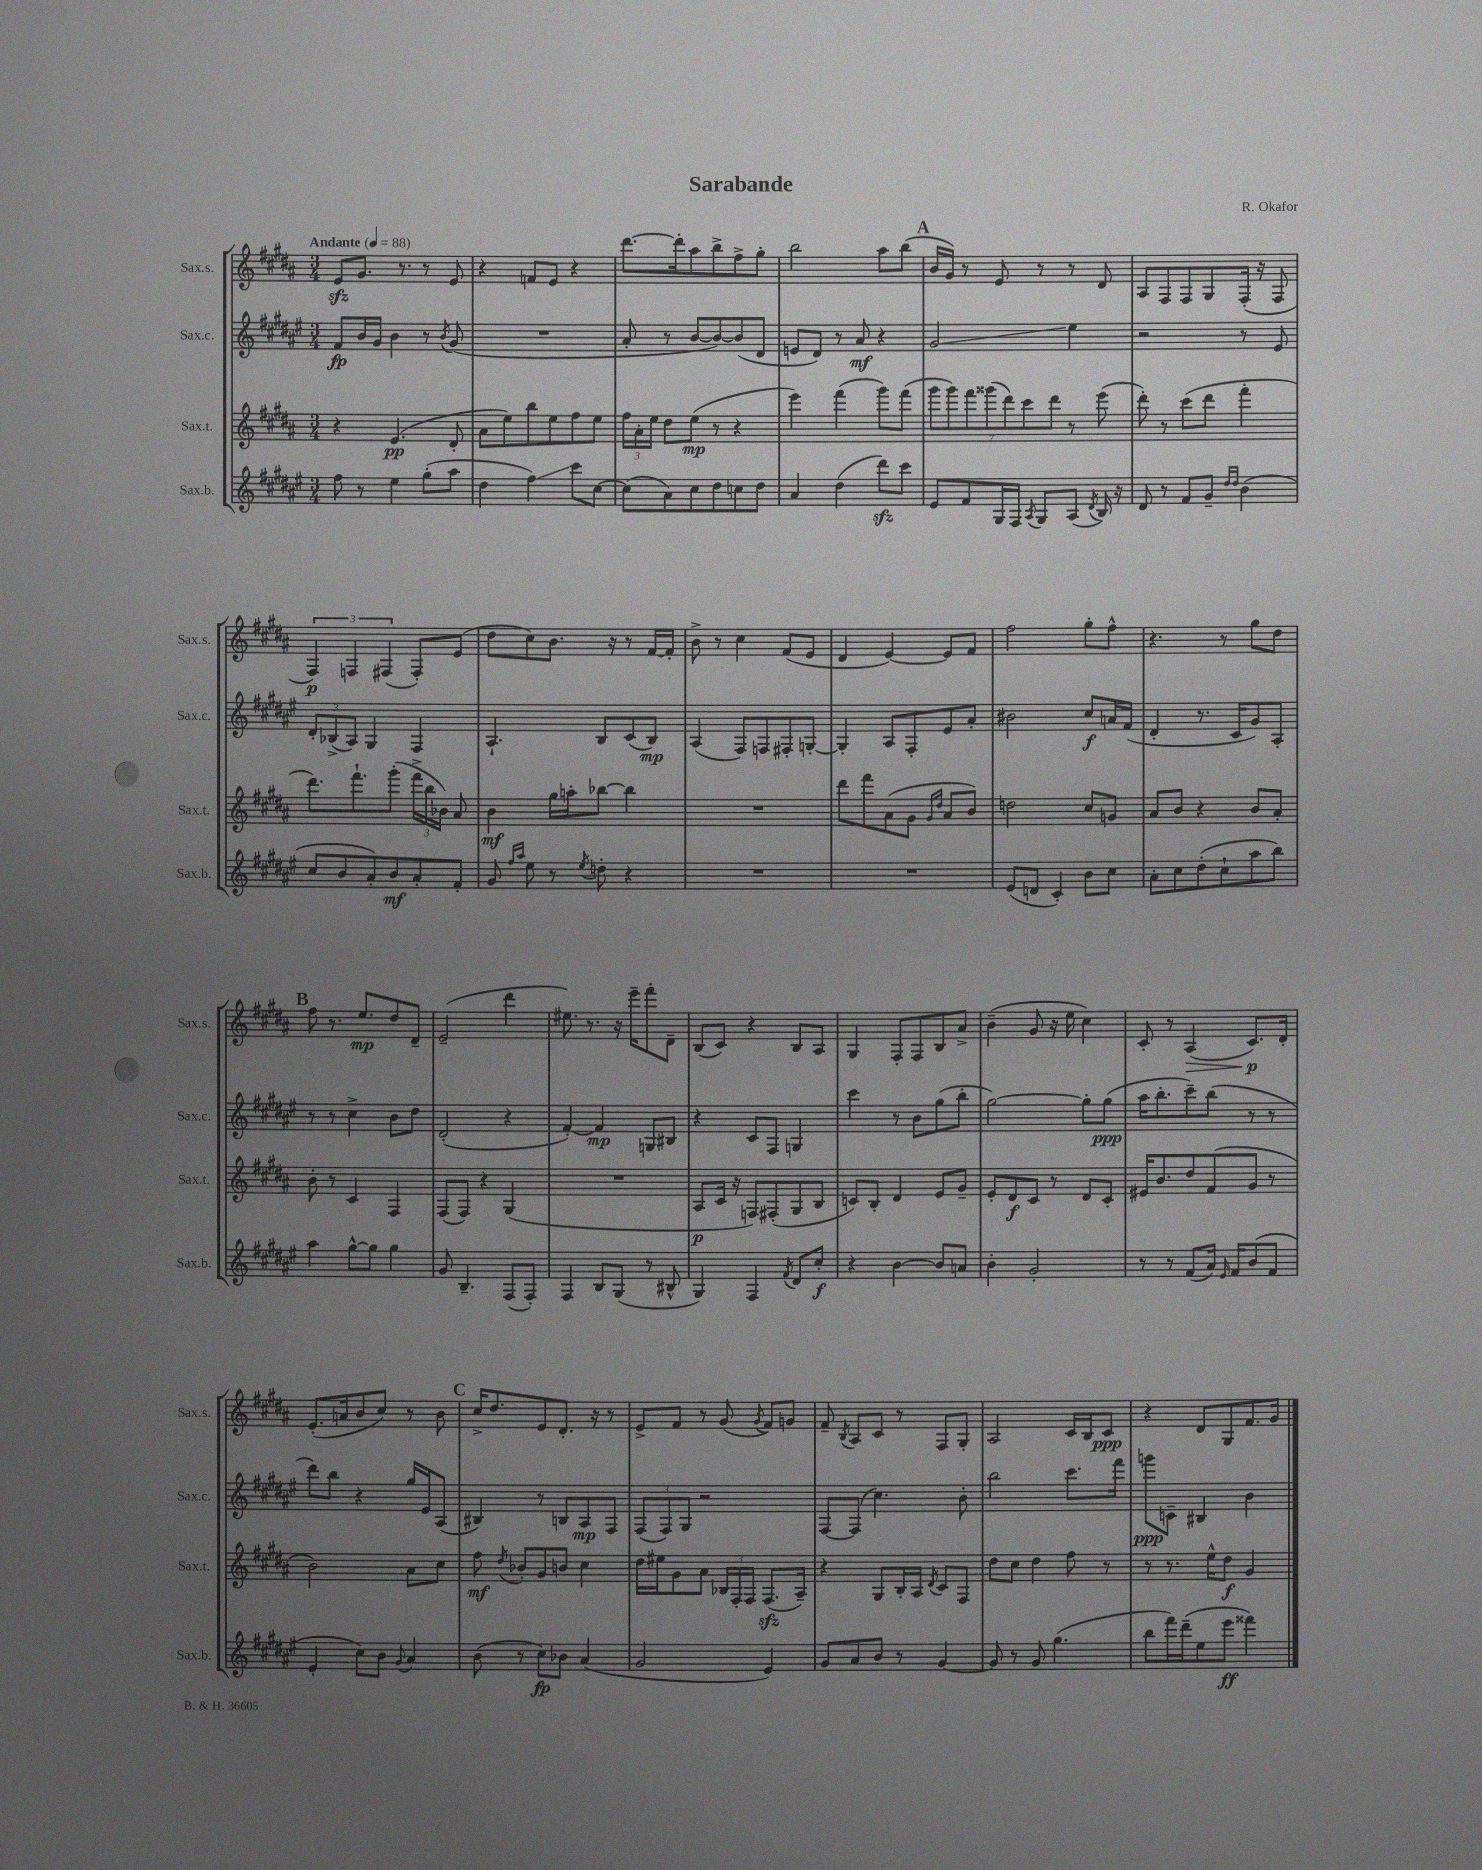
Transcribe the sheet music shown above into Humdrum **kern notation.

**kern	**kern	**kern	**kern
*staff4	*staff3	*staff2	*staff1
*clefG2	*clefG2	*clefG2	*clefG2
*k[f#c#g#d#a#e#]	*k[f#c#g#d#a#]	*k[f#c#g#d#a#e#]	*k[f#c#g#d#a#]
*M3/4	*M3/4	*M3/4	*M3/4
*MM88	*MM88	*MM88	*MM88
8ff#\	4r	8f#/L	8e/L
8r	.	16b/L	8.g#/J
.	.	16g#/JJ	.
4ee#\	(4.e/	4b\	.
.	.	.	8.r
(8gg#'\L	.	8r	8r
.	.	8qb/	.
8aa#\J	8d#'/	(8g#/	8e/
=	=	=	=
4dd#\	8a#\L	2.r	4r
.	8ee\)	.	.
4ff#\)	8bb\	.	8f/L
.	8ee\	.	8e/J
8ccc#\L	8ff#\	.	4r
[8cc#\J	8ee\J	.	.
=	=	=	=
(8cc#\]L	24ff#\LL	8a#'/	[8.ddd#\L
.	24a#'\	.	.
.	24ee\JJ	.	.
8a#\)	8dd#\L	8r	.
.	.	.	16ddd#'\]k
8cc#\	(8ee\J	[8b/L	8aa#\
8dd#\	8r	8b/_)	8bb^\
8cc\	4r	(8b/]	8ff#^\
8dd#\J	.	8d#/J	8gg#'\J
=	=	=	=
4a#/	4eee\)	8e/L	2bb\
.	.	8d#/J)	.
(4dd#\	(4fff#\	8r	.
.	.	8a#/	.
8ddd#\L)	8ggg#\L)	4r	8aa#\L
8ccc#\J	(8fff#\J	.	(8bb\J
=	=	=	=
8e#/L	14ggg#\L	2g#/	16b/LL
.	.	.	16g#/JJ)
.	14ggg#\)	.	.
8f#/	.	.	8r
.	14fff#\	.	.
.	(14ggg##\	.	.
16G#/L	.	.	8e/
.	14ddd#\)	.	.
16F#/JJ	.	.	.
.	14ccc#\	.	.
8qA#/	.	.	.
8G#/L	.	.	8r
.	14ddd#\J	.	.
(8A#/J	8r	4ee#\	8r
8qd#/	.	.	.
16B/)	(8eee\	.	8d#/
16r	.	.	.
=	=	=	=
8d#/	8ddd#'\)	2r	8A#/L
8r	8r	.	8F#/
8f#/L	(8ccc#\L	.	8F#/
8g#~/J	8ddd#\J	.	8G#/
16qqdd#/LL	.	.	.
16qqdd#/JJ	.	.	.
(4b\	4fff#'\	8r	(16F#'/Jk
.	.	.	16r
.	.	8e#/	8F#/
=	=	=	=
8cc#/L	8.ddd#\L)	12d#'/L	6F#/)
.	.	(12B-^/	.
8b/	.	.	.
.	.	12A#/J)	6F/
.	8.fff#`\	.	.
8a#'/)	.	4G#/	.
.	.	.	(6F#/
8b/	(8ggg#'\J	.	.
8a#'/	24fff#^\LL	4F#/	8F#'/L)
.	24bb\	.	.
.	24b-\JJ)	.	.
8f#'/J	8a#/	.	(8e/J
=	=	=	=
8g#/	4b\	4.A#`/	8dd#\L
16qqff#/LL	.	.	.
16qqaa#/JJ	.	.	.
8ee#\	.	.	8cc#\)
8r	16gg#\LL	.	8.b\J
.	16aa'\J	.	.
8qee#/	.	.	.
8dd'\	[8bb-\J	8B/L	.
.	.	.	16r
4r	4bb-\]	(8c#/	8r
.	.	8B/J)	[16f#/LL
.	.	.	16f#'/]JJ
=	=	=	=
2.r	2.r	(4A#/	8b^\
.	.	.	8r
.	.	8F#/L)	4cc#\
.	.	8F/	.
.	.	8F#'/	(8f#/L
.	.	[8G'/J	8e/J
=	=	=	=
2.r	8ddd#\L	4G'/]	4d#/
.	8fff#\	.	.
.	(8a#\	8A#/L	[4e/)
.	8g#\J	8F#'/	.
.	16qqg#/LL	.	.
.	16qqdd#/JJ	.	.
.	8a#/L	8e#/	8e/]L
.	8b/J)	8a#'/J	8f#/J
=	=	=	=
(8e#/L	2dd\	2b#\	2ff#\
8d/J	.	.	.
4c#'/)	.	.	.
8b\L	8cc#/L	8cc#/L	8gg#'\L
8cc#\J	8g/J	16a/L	8ff#^^\J
.	.	(16f#/JJ	.
=	=	=	=
8a#'\L	8a#/L	4d#'/	4.r
8cc#\	8b/J	.	.
(8dd#'\	4r	8.r	.
8cc#`\	.	.	8r
.	.	16c#/LK	.
8aa#\	8b/L	8g#/)	8gg#\L
8bb\J)	8a#'/J	8A#'/J	8dd#\J
=	=	=	=
4aa#\	8b'\	8r	8ff#\
.	8r	8r	8.r
[8gg#^^\L	4c#/	4cc#^\	.
.	.	.	8.ee/L
8gg#\]J	.	.	.
4gg#\	4F#/	8b\L	8dd#/
.	.	8dd#\J	8d#~/J
=	=	=	=
8g#/	(8F#/L	(2d#'/	(2e~/
4.B~/	8F#/J)	.	.
.	4r	.	.
(8F#/L	(4G#/	4r	4ddd#\
8F#'/J)	.	.	.
=	=	=	=
4F#/	2.r	[4f#'/)	8.ee#\)
.	.	.	8.r
8B/L	.	4f#/]	.
(8G#/J	.	.	16r
.	.	.	16eee~\LK
8r	.	8G/L	8fff#'\
8B#^^/	.	8B#/J	8d#~\J
=	=	=	=
4G#/)	8A#/L	4r	(8B/L
.	16c#/Jk	.	8c#/J)
.	16r	.	.
4F#/	8F/L)	8c#/L	4r
.	(8F#'/	8F#/J	.
8qf#/	.	.	.
8d#/L	8G#/	4G/	8B/L
8cc#'/J	8B/J	.	8A#/J
=	=	=	=
4r	8c/L)	4ccc#\	4G#/
.	8B'/J	.	.
[4b\	4d#/	8r	8F#'/L
.	.	8b\L	8F#/
8b/]L	8e/L	(8gg#\	8B/
8a/J	8g#~/J	8bb'\J	8a#^/J
=	=	=	=
4b'\	8e'/L	[2gg#\)	(4b~\
.	8d#/	.	.
2g#'/	8c#/J	.	8g#/
.	8r	.	16r
.	.	.	16ee\
.	8d#/L	8gg#'\]L	4cc#\)
.	8c#'/J	(8gg#\J	.
=	=	=	=
8r	16e#/LK	16aa#\LK	8c#'/
.	8.b/	8.bb'\	.
8r	.	.	8r
(8f#/L	8dd#/	8ccc#~\)	(4A#/
16a#/Jk)	(8f#/	(8bb\J	.
16qqe#/	.	.	.
16f#/LK	.	.	.
(8b/	8g#/J	8r	8.c#/L)
8f#/J	8r	8r	.
.	.	.	16d#'/Jk
=	=	=	=
4e#'/	2b\)	8ddd#\L)	(8.e'/L
.	.	8bb\J	.
.	.	.	16a/k
8cc#\L)	.	4r	8b/
8b\J	.	.	8cc#/J)
8qqg#/	.	.	.
4a#/	8a#\L	16gg#/LL	8r
.	.	16e#/J	.
.	8cc#\J	(8A#/J	8b\
=	=	=	=
(8b\	8ff#\	4B#/)	16cc#^/LK
.	.	.	8.dd#/
.	8qdd#/	.	.
8r	8b-'/L	.	.
8cc#\L)	8g#/	8r	8e/
8b-\J	8b/J	8B/L	8.d#'/J
(4a#/	4cc#\	8A#/	.
.	.	.	16r
.	.	8F#/J	8r
=	=	=	=
2g#/	16dd#\LL	(12F#/L	8e^/L
.	16ee#\J	.	.
.	.	12F#/)	.
.	8g#\	.	8f#/J
.	.	12G#/J	.
.	8a#\J	2r	8r
.	24B-/LL	.	(8g#/
.	24F#'/	.	.
.	24F#/JJ	.	.
.	.	.	8qg#/
4e#/)	(8.F#/L	.	8f#/L)
.	.	.	8g/J
.	16A#~/Jk)	.	.
=	=	=	=
8g#/L	4r	[8F#/L	8f#~/
.	.	.	8qB/
8a#/	.	(8F#/]J	8A#/L
8b/J	8G#/L	4.cc#\)	8c#/J
8r	16B'/L	.	8r
.	16A#/JJ	.	.
.	8qd#/	.	.
[4g#/	8c#/L	.	8F#/L
.	8F#/J	8b'\	8G#'/J
=	=	=	=
8g#/]	8dd#\L	2bb\	2A#/
8r	8cc#\J	.	.
8g#/	4dd#\	.	.
(4.gg#\	.	.	.
.	8ff#\	8.ccc#\L	16c#/LL
.	.	.	16B/J
.	8r	.	8c#/J
.	.	16fff#\Jk	.
=	=	=	=
8bb\L	8r	8ggg\L	4r
16fff#\L)	8.r	8c~\J	.
(16ddd#~\J	.	.	.
8ee#\	.	4B#/	8d#/L
.	16ee^^\LK	.	.
8eee#\J	8dd#\J	.	8G#/
4fff##\)	4g#/	4b\	8.f#/
.	.	.	16g#/Jk
==	==	==	==
*-	*-	*-	*-
